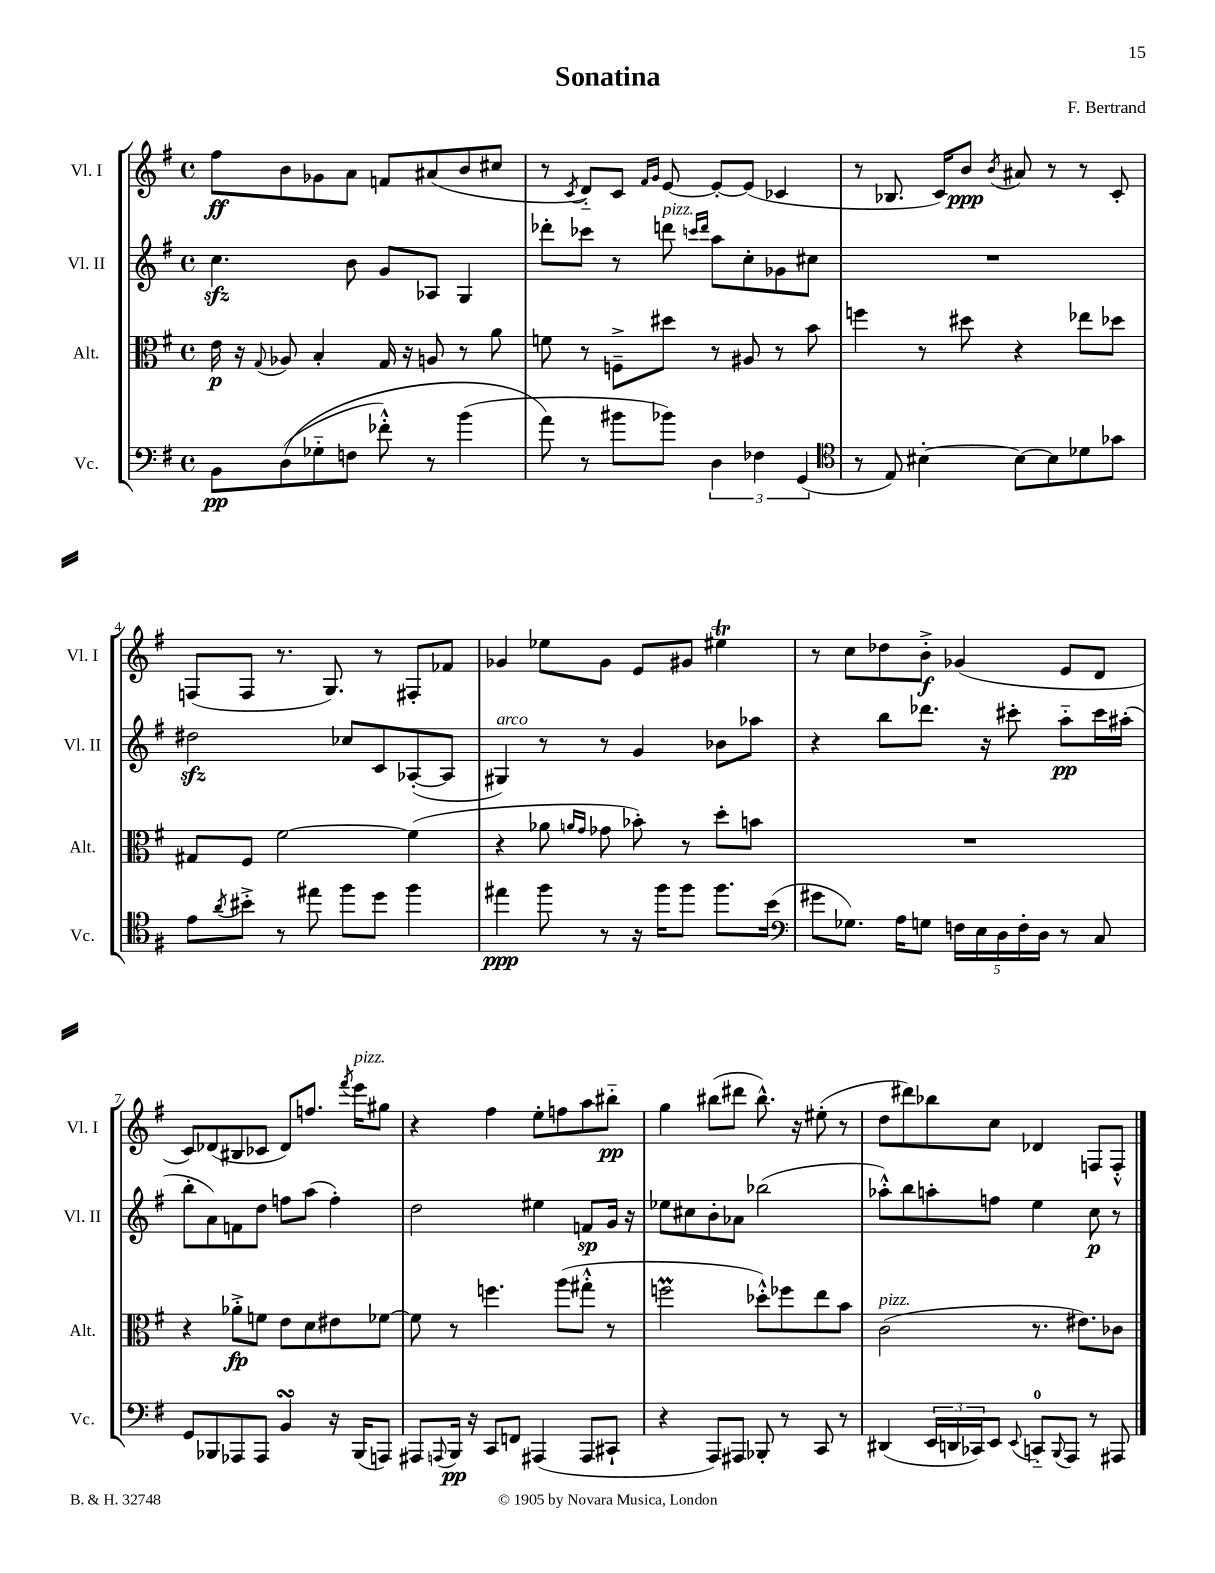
\header { title = "Sonatina" composer = "F. Bertrand" }
<<
\new StaffGroup <<
\new Staff = "s0" \with { instrumentName = "Vl. I" shortInstrumentName = "Vl. I" } {
    \clef treble \key g \major \defaultTimeSignature \time 4/4
    fis''8\ff b'8 ges'8 a'8 f'8 ais'8( b'8 cis''8 |
    r8 \acciaccatura { c'8 } d'8-_) c'8 \grace { fis'16 g'16 } e'8~ e'8~-. e'8( ces'4 |
    r8 bes8. c'16) b'8\ppp \acciaccatura { b'8 } ais'8 r8 r8 c'8-. |
    f8( f8 r8. g8.) r8 fis8-. fes'8 |
    ges'4 ees''8 ges'8 e'8 gis'8 eis''4\trill |
    r8 c''8 des''8 b'8-.->\f ges'4( e'8 d'8 |
    c'8) des'8( bis8 ces'8 des'8) f''8. \acciaccatura { fis'''8 } e'''16^\markup { \italic "pizz." } gis''8 |
    r4 fis''4 e''8-. f''8 a''8 bis''8-_\pp |
    g''4 bis''8( dis'''8 bis''8.-^) r16 eis''8-.( r8 |
    d''8 dis'''8) bes''8 c''8 des'4 f8 f8-.-^ \bar "|." |
}
\new Staff = "s1" \with { instrumentName = "Vl. II" shortInstrumentName = "Vl. II" } {
    \clef treble \key g \major \defaultTimeSignature \time 4/4
    c''4.\sfz b'8 g'8 aes8 g4 |
    des'''8-. ces'''8 r8 d'''8^\markup { \italic "pizz." } \grace { c'''16 d'''16 } a''8 c''8-. ges'8 cis''8 |
    R1 |
    dis''2\sfz ces''8 c'8 aes8~-.( aes8 |
    gis4^\markup { \italic "arco" }) r8 r8 g'4 bes'8 aes''8 |
    r4 b''8 des'''8. r16 cis'''8-. a''8-_\pp cis'''16 ais''16-.( |
    b''8-. a'8) f'8 d''8 f''8 a''8( f''4-.) |
    d''2 eis''4 f'8\sp g'16 r16 |
    ees''8 cis''8 b'8-. aes'8 bes''2( |
    aes''8-.-^) b''8 a''8-. f''8 e''4 c''8\p r8 \bar "|." |
}
\new Staff = "s2" \with { instrumentName = "Alt." shortInstrumentName = "Alt." } {
    \clef alto \key g \major \defaultTimeSignature \time 4/4
    e'16\p r16 \appoggiatura { g8 } aes8 b4-. g16 r16 a8 r8 a'8 |
    f'8 r8 f8---> dis''8 r8 ais8 r8 b'8 |
    f''4 r8 dis''8 r4 ees''8 des''8 |
    gis8 fis8 fis'2~ fis'4( |
    r4 aes'8 \grace { a'16 g'16 } ges'8 bes'8-.) r8 d''8-. b'8 |
    R1 |
    r4 aes'8-.->\fp f'8 e'8 d'8 eis'8 fes'8~ |
    fes'8 r8 f''4. a''8( gis''8-.-^ r8 |
    f''2\prall des''8-.-^) fes''8 e''8 b'8 |
    c'2^\markup { \italic "pizz." }( r8. eis'8.) ces'8 \bar "|." |
}
\new Staff = "s3" \with { instrumentName = "Vc." shortInstrumentName = "Vc." } {
    \clef bass \key g \major \defaultTimeSignature \time 4/4
    b,8\pp d8(\( ges8-_ f8 fes'8-.-^) r8 b'4( |
    a'8\) r8 bis'8 bes'8) \tuplet 3/2 { d4 fes4 g,4( } |
    \clef tenor r8 e8) bis4~-. bis8~ bis8 des'8 ges'8 |
    e'8 \acciaccatura { a'8 } bis'8-.-> r8 eis''8 fis''8 d''8 fis''4 |
    eis''4\ppp fis''8 r8 r16 fis''16 fis''8 fis''8. b'16( |
    \clef bass gis'8 ges8.) a16 g8 \tuplet 5/4 { f16 e16 d16 f16-. d16 } r8 c8 |
    g,8 bes,,8 aes,,8 aes,,8 b,4\turn r16 bes,,16( a,,8) |
    ais,,8 \appoggiatura { a,,8 } b,,16\pp r16 c,8 f,8 ais,,4( ais,,8 cis,8-! |
    r4 a,,8) ais,,8 bes,,8-. r8 c,8 r8 |
    dis,4( \tuplet 3/2 { e,16 d,16 ces,16) } e,8 \appoggiatura { e,8 } c,8-0-_ \appoggiatura { b,,8 } a,,8 r8 ais,,8 \bar "|." |
}
>>
>>
